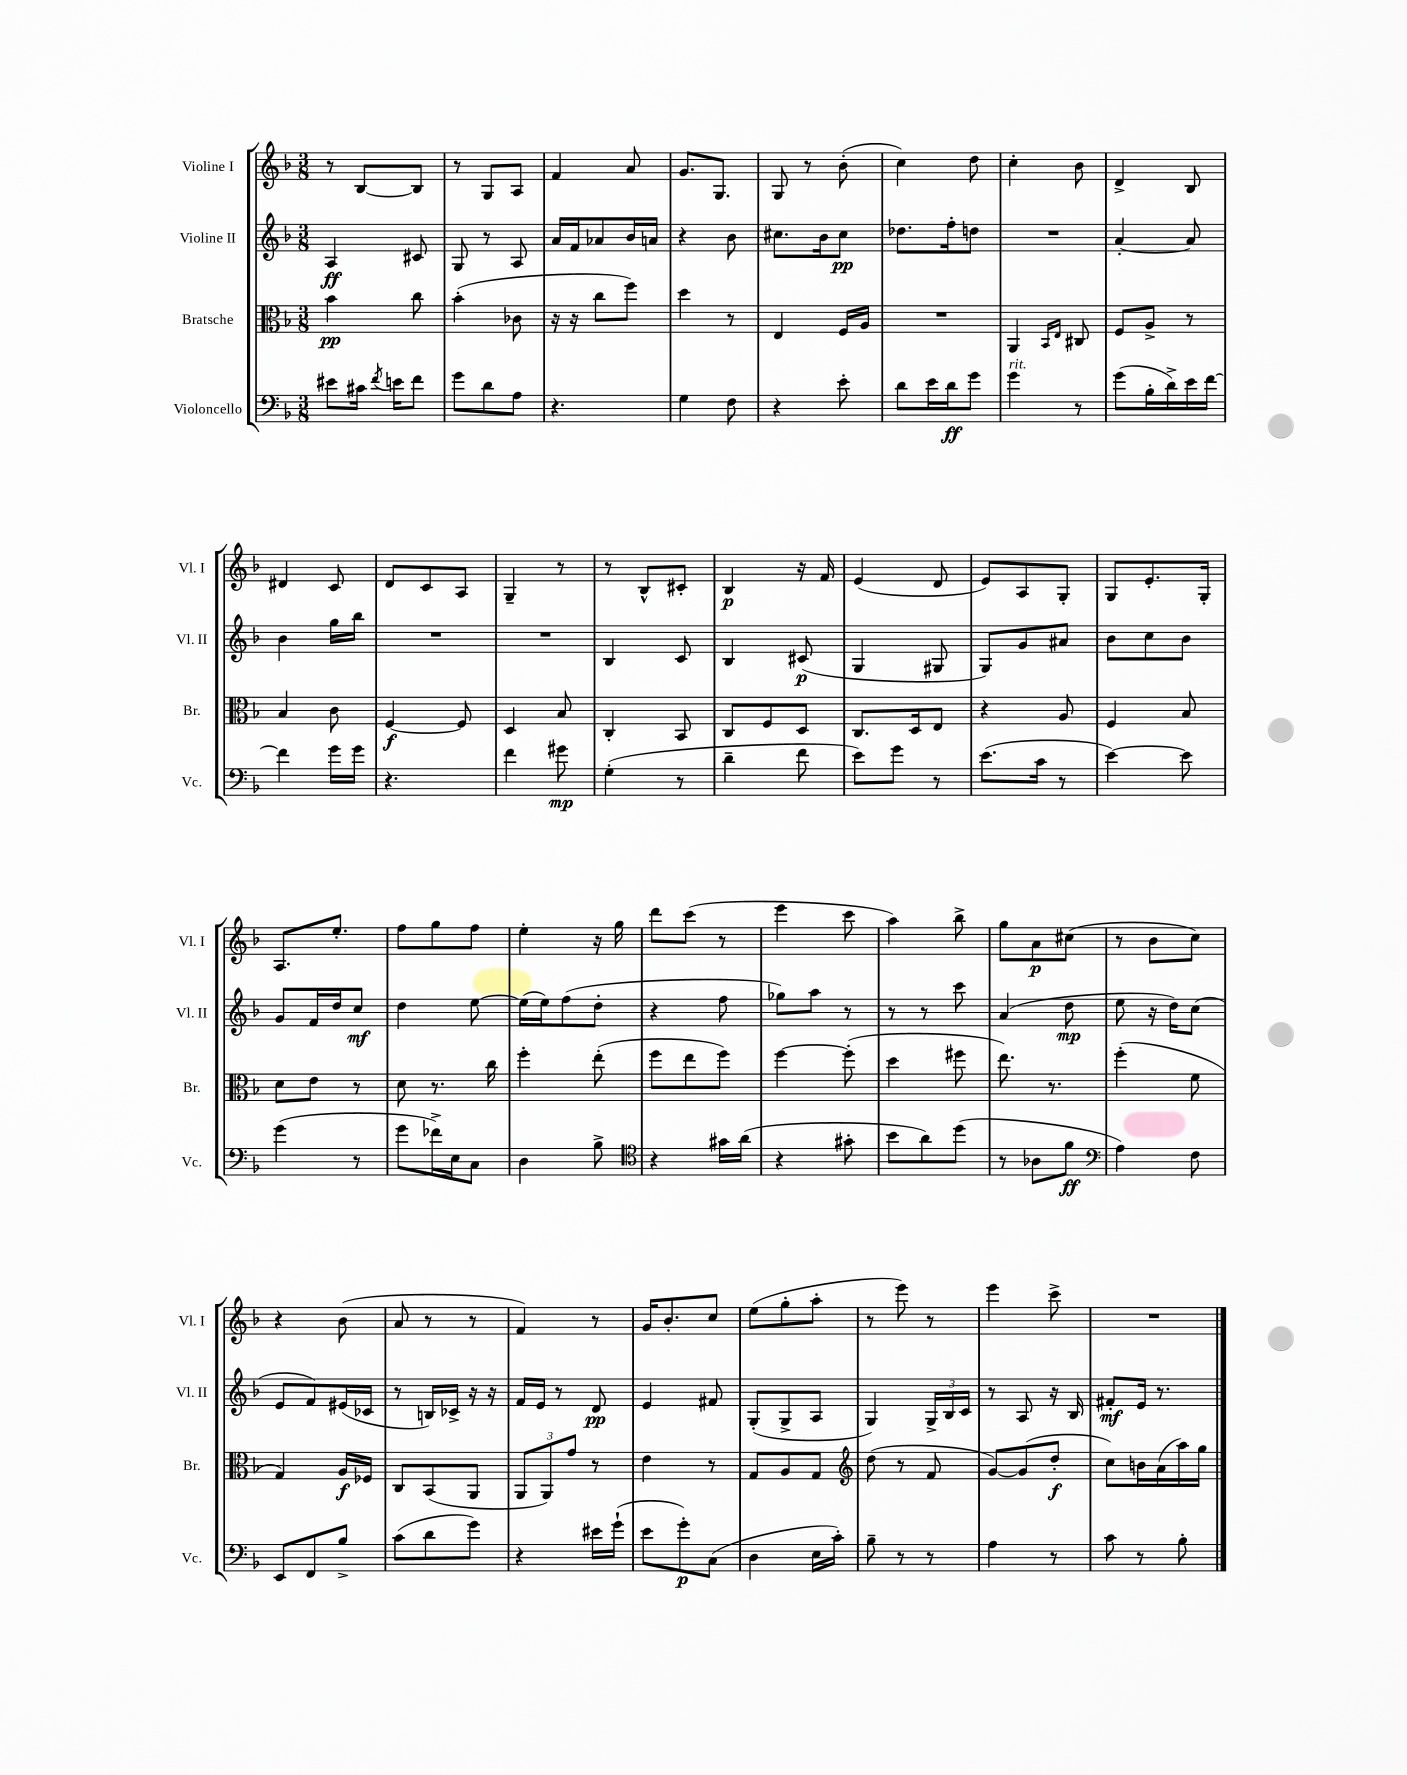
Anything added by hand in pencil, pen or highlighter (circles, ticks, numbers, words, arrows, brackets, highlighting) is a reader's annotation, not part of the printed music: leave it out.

**kern	**dynam	**kern	**dynam	**kern	**dynam	**kern	**dynam
*part4	*part4	*part3	*part3	*part2	*part2	*part1	*part1
*staff4	*staff4	*staff3	*staff3	*staff2	*staff2	*staff1	*staff1
*I"Violoncello	*	*I"Bratsche	*	*I"Violine II	*	*I"Violine I	*
*I'Vc.	*	*I'Br.	*	*I'Vl. II	*	*I'Vl. I	*
*clefF4	*	*clefC3	*	*clefG2	*	*clefG2	*
*k[b-]	*	*k[b-]	*	*k[b-]	*	*k[b-]	*
*M3/8	*	*M3/8	*	*M3/8	*	*M3/8	*
=1	=1	=1	=1	=1	=1	=1	=1
8e#X\L	.	4b-\	pp	4A/	ff	8r	.
16c#X\Jk	.	.	.	.	.	[8B-/L	.
8qf/	.	.	.	.	.	.	.
16en\KL	.	.	.	.	.	.	.
8f\J	.	8cc\	.	8c#X/	.	8B-/J]	.
=2	=2	=2	=2	=2	=2	=2	=2
8g\L	.	(4b-'\	.	8G/	.	8r	.
8d\	.	.	.	8r	.	8G/L	.
8A\J	.	8c-X\	.	8A/	.	8A/J	.
=3	=3	=3	=3	=3	=3	=3	=3
4.r	.	16r	.	16a/LL	.	4f/	.
.	.	16r	.	16f/J	.	.	.
.	.	8cc\L	.	8a-X/	.	.	.
.	.	8ff\J)	.	16b-/L	.	8a/	.
.	.	.	.	16an/JJ	.	.	.
=4	=4	=4	=4	=4	=4	=4	=4
4G\	.	4dd\	.	4r	.	8.g/L	.
.	.	.	.	.	.	8.G/J	.
8F\	.	8r	.	8b-\	.	.	.
=5	=5	=5	=5	=5	=5	=5	=5
4r	.	4E/	.	8.cc#X\L	.	8G/	.
.	.	.	.	.	.	8r	.
.	.	.	.	16b-\k	.	.	.
8e'\	.	16F/LL	.	8cc#\J	pp	(8b-'\	.
.	.	16A/JJ	.	.	.	.	.
=6	=6	=6	=6	=6	=6	=6	=6
8d\L	.	4.r	.	8.dd-X\L	.	4cc\)	.
16e\L	.	.	.	.	.	.	.
16d\J	ff	.	.	16ff'\k	.	.	.
8g\J	.	.	.	8ddn\J	.	8dd\	.
=7	=7	=7	=7	=7	=7	=7	=7
!LO:TX:a:i:t=rit.	!	!	!	!	!	!	!
4g\	.	4AA/	.	4.r	.	4cc'\	.
.	.	16qqBB-/LL	.	.	.	.	.
.	.	16qqE/JJ	.	.	.	.	.
8r	.	8C#X/	.	.	.	8b-\	.
=8	=8	=8	=8	=8	=8	=8	=8
(8g\L	.	8F/L	.	[4a'/	.	4d^/	.
16B-'\L	.	8A^/J	.	.	.	.	.
16d^\)	.	.	.	.	.	.	.
16e\	.	8r	.	8a/]	.	8B-/	.
[16f\JJ	.	.	.	.	.	.	.
!!LO:LB:g=z
=9	=9	=9	=9	=9	=9	=9	=9
4f\]	.	4B-/	.	4b-\	.	4d#X/	.
16g\LL	.	8c\	.	16gg\LL	.	8c/	.
16g\JJ	.	.	.	16bb-\JJ	.	.	.
=10	=10	=10	=10	=10	=10	=10	=10
4.r	.	[4F/	f	4.r	.	8d/L	.
.	.	.	.	.	.	8c/	.
.	.	8F/]	.	.	.	8A/J	.
=11	=11	=11	=11	=11	=11	=11	=11
4f\	.	4D/	.	4.r	.	4G~/	.
8g#X\	mp	8B-/	.	.	.	8r	.
=12	=12	=12	=12	=12	=12	=12	=12
(4G'\	.	4C'/	.	4B-/	.	8r	.
.	.	.	.	.	.	8B-^^/L	.
8r	.	8BB-/	.	8c/	.	8c#X'/J	.
=13	=13	=13	=13	=13	=13	=13	=13
4d~\	.	8C/L	.	4B-/	.	4B-/	p
.	.	8F/	.	.	.	.	.
8f\	.	8D/J	.	(8c#X/	p	16r	.
.	.	.	.	.	.	16f/	.
=14	=14	=14	=14	=14	=14	=14	=14
8e\L)	.	8.C/L	.	4G/	.	(4e/	.
8g\J	.	.	.	.	.	.	.
.	.	16D/k	.	.	.	.	.
8r	.	8E/J	.	8G#X/	.	8d/	.
=15	=15	=15	=15	=15	=15	=15	=15
(8.e\L	.	4r	.	8G/L)	.	8e/L)	.
.	.	.	.	8g/	.	8A/	.
16c\Jk	.	.	.	.	.	.	.
8r	.	8A/	.	8a#X/J	.	8G'/J	.
=16	=16	=16	=16	=16	=16	=16	=16
[4e\)	.	4F/	.	8b-\L	.	8G/L	.
.	.	.	.	8cc\	.	8.e'/	.
8e\]	.	8B-/	.	8b-\J	.	.	.
.	.	.	.	.	.	16G'/Jk	.
!!LO:LB:g=z
=17	=17	=17	=17	=17	=17	=17	=17
(4g\	.	8d\L	.	8g/L	.	8.A/L	.
.	.	8e\J	.	16f/L	.	.	.
.	.	.	.	16dd/J	.	8.ee'/J	.
8r	.	8r	.	8cc/J	mf	.	.
=18	=18	=18	=18	=18	=18	=18	=18
8g\L	.	8d\	.	4dd\	.	8ff\L	.
16f-X^\L)	.	8.r	.	.	.	8gg\	.
16E\J	.	.	.	.	.	.	.
8C\J	.	.	.	[8ee\	.	8ff\J	.
.	.	16cc\	.	.	.	.	.
=19	=19	=19	=19	=19	=19	=19	=19
4D\	.	4ff'\	.	(16ee\LL]	.	4ee'\	.
.	.	.	.	16ee\J)	.	.	.
.	.	.	.	(8ff\	.	.	.
8B-^\	.	(8ee'\	.	8dd'\J	.	16r	.
.	.	.	.	.	.	16gg\	.
=20	=20	=20	=20	=20	=20	=20	=20
*clefC4	*	*	*	*	*	*	*
4r	.	8ff\L	.	4r	.	8ddd\L	.
.	.	8ee\	.	.	.	(8ccc\J	.
16g#X\LL	.	8ff\J)	.	8ff\	.	8r	.
(16a\JJ	.	.	.	.	.	.	.
=21	=21	=21	=21	=21	=21	=21	=21
4r	.	[4ff\	.	8gg-X\L)	.	4eee\	.
.	.	.	.	8aa\J	.	.	.
8g#X'\	.	(8ff'\]	.	8r	.	8ccc\	.
=22	=22	=22	=22	=22	=22	=22	=22
8b-\L	.	4dd\	.	8r	.	4aa\)	.
8a\)	.	.	.	8r	.	.	.
(8dd\J	.	8ff#X\	.	8ccc\	.	8bb-^\	.
=23	=23	=23	=23	=23	=23	=23	=23
8r	.	8.ee\)	.	(4a/	.	8gg\L	.
8A-X\L	.	.	.	.	.	8a\	p
.	.	8.r	.	.	.	.	.
8f\J	ff	.	.	8dd\	mp	(8cc#X\J	.
=24	=24	=24	=24	=24	=24	=24	=24
*clefF4	*	*	*	*	*	*	*
4A\)	.	(4ff'\	.	8ee\	.	8r	.
.	.	.	.	16r	.	8b-\L	.
.	.	.	.	16dd\KL)	.	.	.
8F\	.	8f\	.	(8cc\J	.	8cc\J)	.
!!LO:LB:g=z
=25	=25	=25	=25	=25	=25	=25	=25
8EE/L	.	4G/)	.	8e/L	.	4r	.
8FF/	.	.	.	8f/)	.	.	.
8B-^/J	.	16A/LL	f	(16e#X/L	.	(8b-\	.
.	.	16F-X/JJ	.	16c-X/JJ	.	.	.
=26	=26	=26	=26	=26	=26	=26	=26
(8c\L	.	8C/L	.	8r	.	8a/	.
8d\	.	(8BB-/	.	16Bn/LL)	.	8r	.
.	.	.	.	16c-X^/JJ	.	.	.
8g\J)	.	8AA/J	.	16r	.	8r	.
.	.	.	.	16r	.	.	.
=27	=27	=27	=27	=27	=27	=27	=27
4r	.	12AA/L	.	16f/LL	.	4f/)	.
.	.	.	.	16e/JJ	.	.	.
.	.	12AA/)	.	.	.	.	.
.	.	.	.	8r	.	.	.
.	.	12g/J	.	.	.	.	.
16e#X\LL	.	8r	.	8d/	pp	8r	.
(16g`\JJ	.	.	.	.	.	.	.
=28	=28	=28	=28	=28	=28	=28	=28
8e\L	.	4e\	.	4e/	.	16g/KL	.
.	.	.	.	.	.	8.b-'/	.
8g'\)	p	.	.	.	.	.	.
(8C\J	.	8r	.	8f#X/	.	8cc/J	.
=29	=29	=29	=29	=29	=29	=29	=29
4D\	.	8G/L	.	(8G'/L	.	(8ee\L	.
.	.	8A/	.	8G^/	.	8gg'\	.
16E\LL	.	8G/J	.	8A/J	.	8aa'\J	.
16c'\JJ)	.	.	.	.	.	.	.
=30	=30	=30	=30	=30	=30	=30	=30
*	*	*clefG2	*	*	*	*	*
8B-~\	.	(8dd\	.	4G/)	.	8r	.
8r	.	8r	.	.	.	8eee\)	.
8r	.	8f/	.	24G^/LL	.	8r	.
.	.	.	.	24B-/	.	.	.
.	.	.	.	24c/JJ	.	.	.
=31	=31	=31	=31	=31	=31	=31	=31
4A\	.	[8g/L)	.	8r	.	4eee\	.
.	.	(8g/]	.	8A/	.	.	.
8r	.	8dd'/J	f	16r	.	8ccc^\	.
.	.	.	.	16B-/	.	.	.
=32	=32	=32	=32	=32	=32	=32	=32
8c\	.	8cc\L)	.	8f#X'/L	mf	4.r	.
8r	.	16bn\L	.	16e/Jk	.	.	.
.	.	(16a\	.	8.r	.	.	.
8B-'\	.	16aa\)	.	.	.	.	.
.	.	16gg\JJ	.	.	.	.	.
==	==	==	==	==	==	==	==
*-	*-	*-	*-	*-	*-	*-	*-
